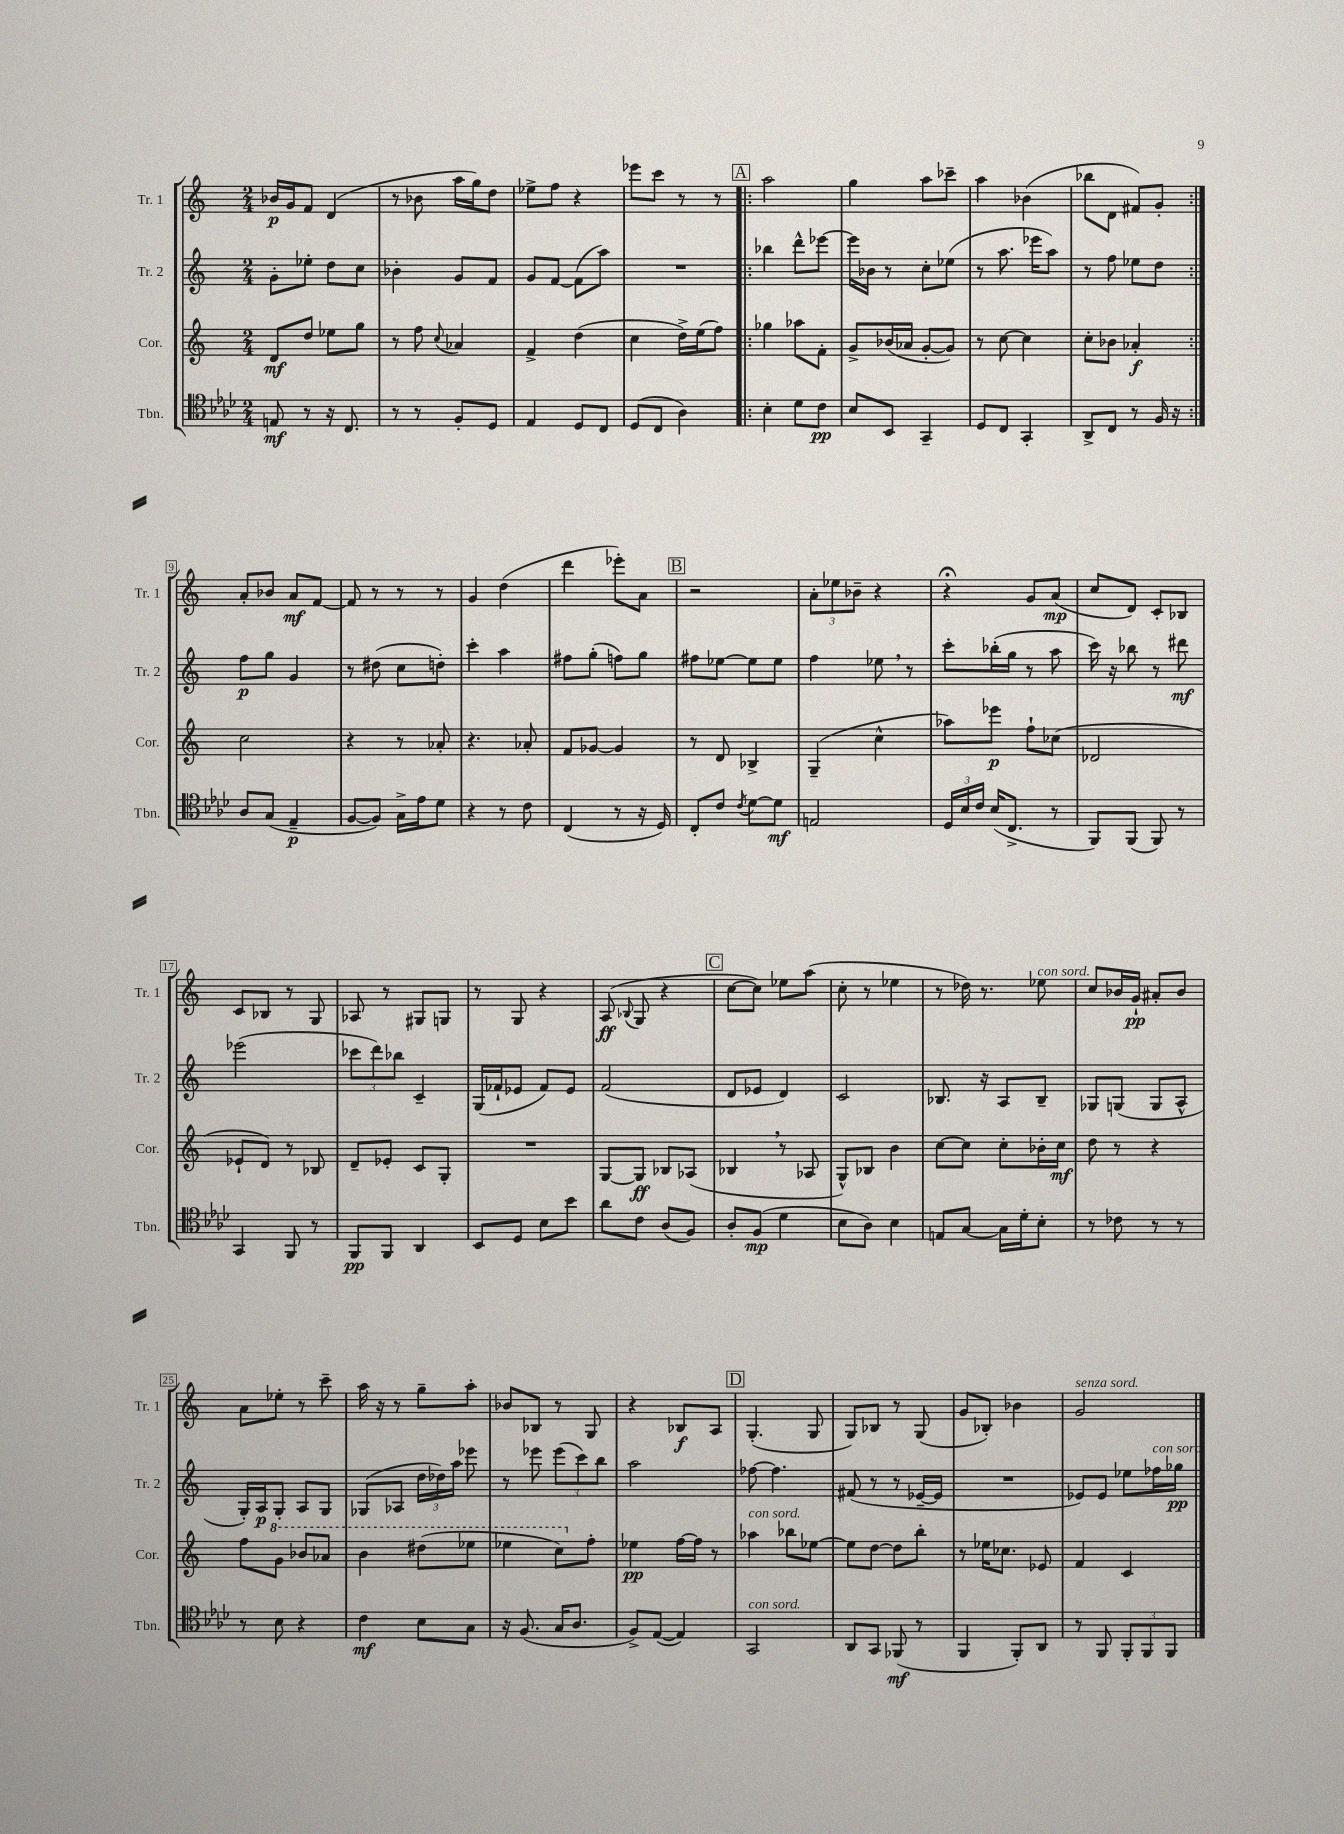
<<
\new StaffGroup <<
\new Staff = "s0" \with { instrumentName = "Tr. 1" shortInstrumentName = "Tr. 1" } {
    \clef treble \key c \major \numericTimeSignature \time 2/4
    \autoBeamOff bes'16[\p g'16 f'8] d'4( |
    r8 bes'8 a''16[ g''16) d''8] |
    ees''8[-> f''8] r4 |
    ees'''8[ c'''8] r8 r8 |
    \repeat volta 2 { \mark \markup { \box "A" } a''2 |
    g''4 a''8[ ces'''8]-- |
    a''4 bes'4( |
    bes''8[ d'8] fis'8[) g'8]-. | }
    a'8[-. bes'8] a'8[\mf f'8]~ |
    f'8 r8 r8 r8 |
    g'4 d''4( |
    d'''4 ees'''8[-.) a'8] |
    \mark \markup { \box "B" } r2 |
    \tuplet 3/2 { a'8[-. ees''8 bes'8]-- } r4 |
    r4\fermata g'8[ a'8]\mp( |
    c''8[ d'8]) c'8[-. bes8] |
    c'8[ bes8] r8 g8 |
    aes8 r8 gis8[ g8] |
    r8 g8 r4 |
    a8\ff( \appoggiatura { bes8 } g8 r4 |
    \mark \markup { \box "C" } c''8[~ c''8]) ees''8[ a''8]( |
    c''8-. r8 ees''4 |
    r8 des''16) r8. ees''8^\markup { \italic "con sord." } |
    c''8[ bes'16 g'16]-!\pp ais'8[-. bes'8] |
    a'8[ ees''8]-. r8 c'''8-- |
    a''16 r16 r8 g''8[-- a''8]-. |
    bes'8[ bes8] r8 g8 |
    r4 bes8[\f a8] |
    \mark \markup { \box "D" } g4.-.( g8 |
    g8[) bes8] r8 g8( |
    g'8[ bes8]-.) bes'4 |
    g'2^\markup { \italic "senza sord." } \bar "|." |
}
\new Staff = "s1" \with { instrumentName = "Tr. 2" shortInstrumentName = "Tr. 2" } {
    \clef treble \key c \major \numericTimeSignature \time 2/4
    \autoBeamOff g'8[-. ees''8]-. d''8[ c''8] |
    bes'4-. g'8[ f'8] |
    g'8[ f'8]~ f'8[( a''8]) |
    R2 |
    \repeat volta 2 { \mark \markup { \box "A" } bes''4 d'''8[-^ ees'''8]~ |
    ees'''16[ bes'16] r8 c''8[-. ees''8]( |
    r8 a''8. ees'''16[ a''8]) |
    r8 f''8 ees''8[ d''8] | }
    f''8[\p g''8] g'4 |
    r8 dis''8( c''8[ d''8]-.) |
    c'''4-. a''4 |
    fis''8[ g''8]-.( f''8[) g''8] |
    \mark \markup { \box "B" } fis''8[ ees''8]~ ees''8[ ees''8] |
    f''4 ees''8 \breathe r8 |
    c'''8[-. bes''16-.( g''16] r8 a''8 |
    c'''16) r16 bes''8 r8 dis'''8\mf |
    ees'''2( |
    \tuplet 3/2 { ces'''8[ d'''8) bes''8] } c'4-- |
    g16[( fes'16-! ees'8] fes'8[) ees'8] |
    f'2( |
    \mark \markup { \box "C" } d'8[ ees'8] d'4) |
    c'2 |
    bes8. r16 a8[ bes8]-- |
    ges8[ g8]( g8[ a8]-^ |
    g16[-.) a16\p g8]-. a8[ g8] |
    ges8[( aes8] \tuplet 3/2 { d''16[ des''16) a''16] } ees'''8 |
    r8 ees'''8 \tuplet 3/2 { ees'''8[( c'''8) b''8] } |
    a''2 |
    \mark \markup { \box "D" } fes''8~ fes''4. |
    fis'8( r8 r8 ees'16[~-- ees'16] |
    R2 |
    ees'8[) ees'8] ees''8[ fes''16^\markup { \italic "con sord." } ges''16]\pp \bar "|." |
}
\new Staff = "s2" \with { instrumentName = "Cor." shortInstrumentName = "Cor." } {
    \clef treble \key c \major \numericTimeSignature \time 2/4
    \autoBeamOff d'8[\mf d''8] ees''8[ g''8] |
    r8 f''8 \appoggiatura { c''8 } aes'4 |
    f'4-> d''4( |
    c''4 d''16[->) e''16( f''8]) |
    \repeat volta 2 { \mark \markup { \box "A" } ges''4 aes''8[ f'8]-. |
    g'8[-> bes'16( aes'16] g'8[~-. g'8]) |
    r8 c''8~ c''4 |
    c''8[-. bes'8] aes'4-.\f | }
    c''2 |
    r4 r8 aes'8-. |
    r4. aes'8-. |
    f'8[ ges'8]~ ges'4 |
    \mark \markup { \box "B" } r8 d'8 bes4-> |
    g4--( c''4-^ |
    aes''8[) ees'''8]\p f''8[-! ces''8]( |
    des'2 |
    ees'8[-! d'8]) r8 bes8 |
    d'8[-- ees'8]-. c'8[ g8]-. |
    R2 |
    g8[~ g8]\ff bes8[ aes8]( |
    \mark \markup { \box "C" } bes4 \breathe r8 aes8 |
    g8[-^) bes8] b'4 |
    c''8[~ c''8] c''8[-. bes'16-. c''16]\mf |
    d''8 r8 r4 |
    f''8[ \ottava #1 g''8] bes''8[ aes''8] |
    b''4 dis'''8[( ees'''8] |
    ees'''4 c'''8[) \ottava #0 f''8]-. |
    ees''4\pp f''16[~ f''16] r8 |
    \mark \markup { \box "D" } aes''4^\markup { \italic "con sord." } bes''8[ ees''8]~ |
    ees''8[ d''8]~ d''8[ b''8]-. |
    r8 ees''16[ ces''8.] ees'8 |
    f'4 c'4 \bar "|." |
}
\new Staff = "s3" \with { instrumentName = "Tbn." shortInstrumentName = "Tbn." } {
    \clef tenor \key aes \major \numericTimeSignature \time 2/4
    \autoBeamOff e8\mf r8 r16 c8. |
    r8 r8 f8[-. des8] |
    ees4 des8[ c8] |
    des8[( c8] aes4) |
    \repeat volta 2 { \mark \markup { \box "A" } bes4-. des'8[ c'8]\pp |
    bes8[ bes,8] g,4-- |
    des8[ c8] g,4-. |
    aes,8[-> c8] r8 f16 r16 | }
    aes8[ g8]( ees4--\p |
    f8[~ f8]) g16[-> ees'16 des'8] |
    r4 r8 c'8 |
    c4( r8 r16 des16) |
    \mark \markup { \box "B" } c8[-. c'8] \acciaccatura { c'8 } des'8[~ des'8]\mf |
    e2 |
    \tuplet 3/2 { des16[ bes16 c'16] } bes16[( c8.]-> r8 |
    f,8[) f,8]( f,8) r8 |
    g,4 f,8 r8 |
    f,8[\pp f,8] aes,4 |
    bes,8[ des8] bes8[ bes'8] |
    aes'8[ c'8] aes8[( f8]) |
    \mark \markup { \box "C" } aes8[-. f8]\mp( des'4 |
    bes8[ aes8]) bes4 |
    e8[ g8]~ g16[ des'16-. bes8]-. |
    r8 ces'8 r8 r8 |
    r8 bes8 r4 |
    c'4\mf bes8[ g8] |
    r16 f8.( g16[ aes8.] |
    f8[->) ees8]~( ees4) |
    \mark \markup { \box "D" } g,2^\markup { \italic "con sord." } |
    aes,8[ g,8] fes,8\mf( r8 |
    f,4 f,8[-.) aes,8] |
    r8 f,8 \tuplet 3/2 { f,8[-. f,8 f,8] } \bar "|." |
}
>>
>>
\layout { \context { \Score \override BarNumber.stencil = #(make-stencil-boxer 0.1 0.3 ly:text-interface::print) } }
